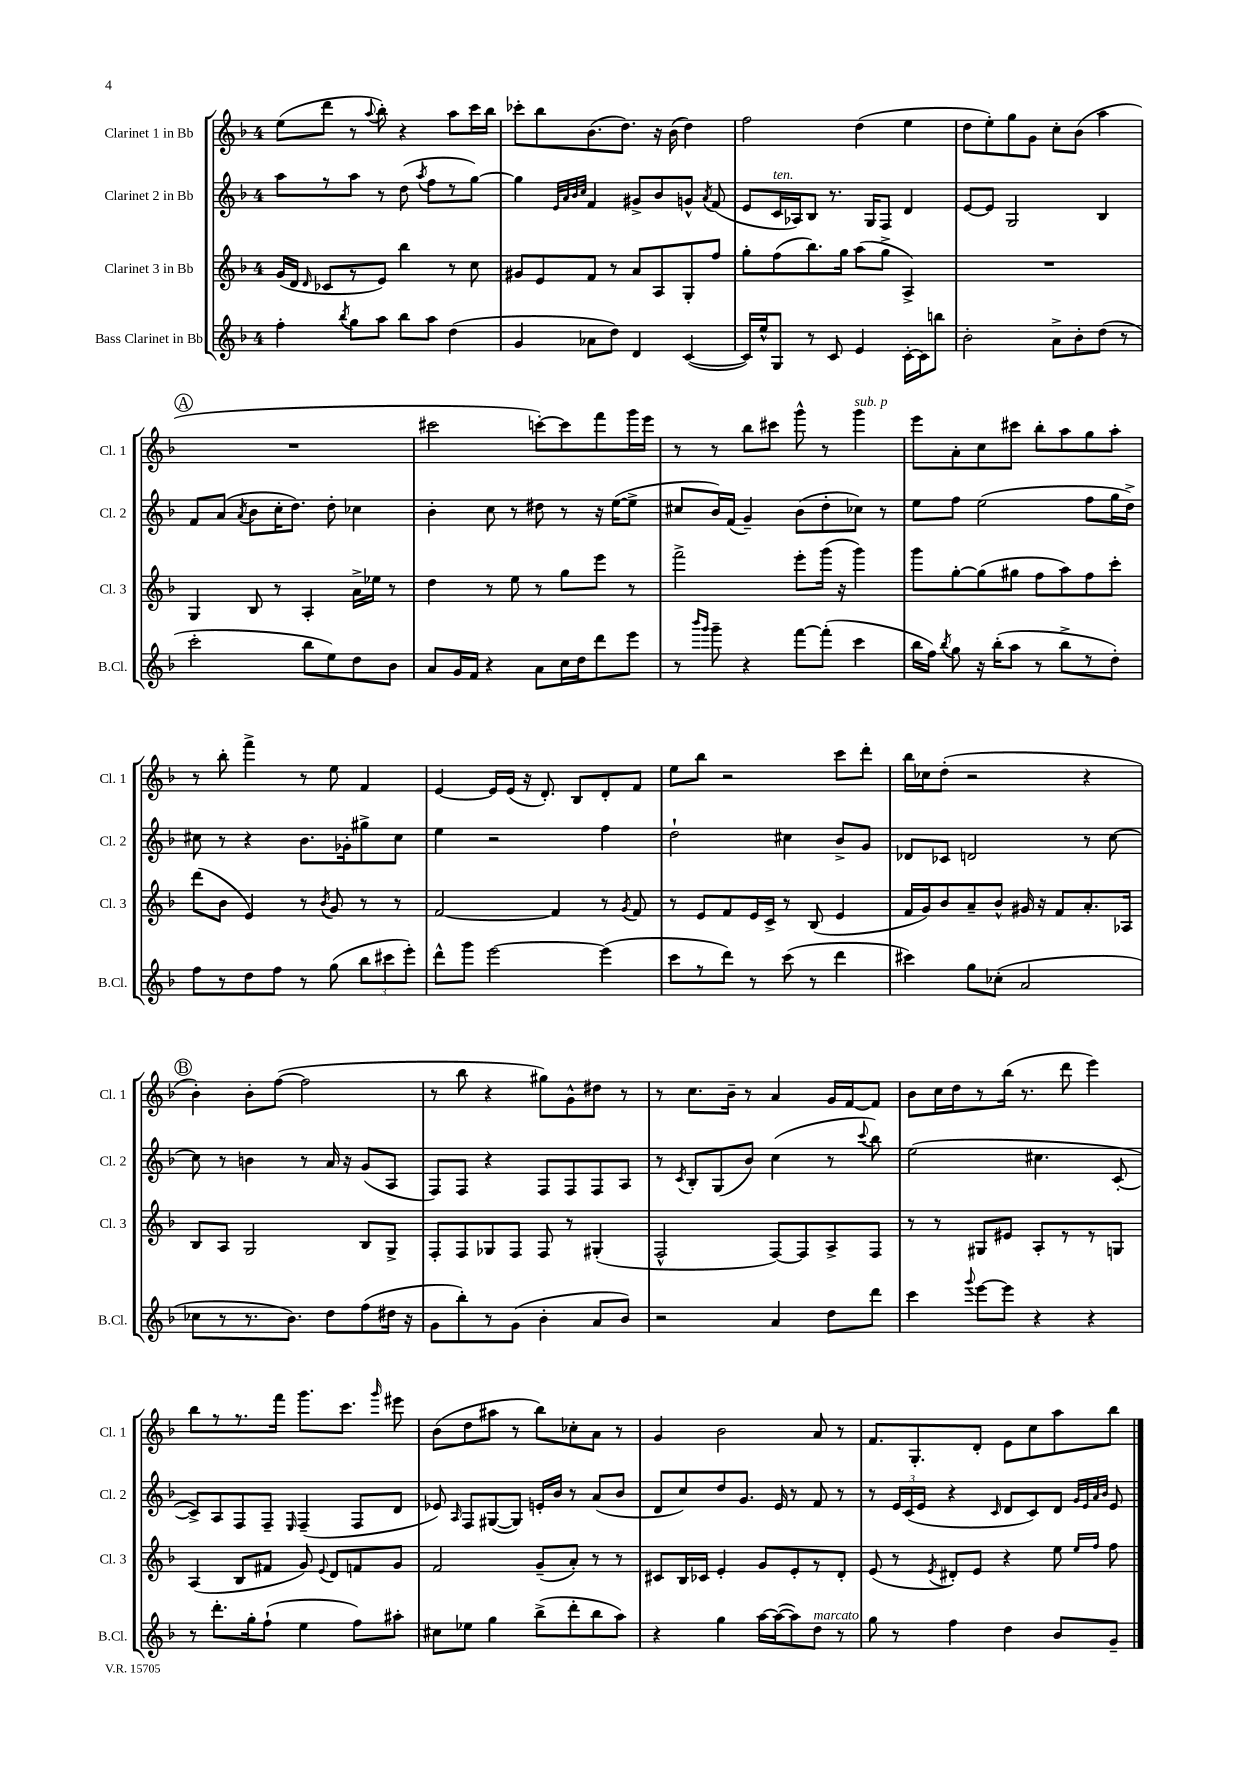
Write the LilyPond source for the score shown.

<<
\new StaffGroup <<
\new Staff = "s0" \with { instrumentName = "Clarinet 1 in Bb" shortInstrumentName = "Cl. 1" } {
    \clef treble \key f \major \once \override Staff.TimeSignature.style = #'single-digit \time 4/4
    \autoBeamOff e''8[( d'''8] r8 \appoggiatura { a''8 } bes''8-.) r4 a''8[ c'''16 bes''16] |
    ces'''8[-. bes''8 bes'8.( d''8.]) r16 bes'16( d''4) |
    f''2 d''4( e''4 |
    d''8[ e''8-.) g''8 g'8] c''8[-. bes'8]( a''4 |
    \mark \markup { \circle "A" } R1 |
    cis'''2 c'''8[~-.) c'''8 f'''8 g'''16 e'''16] |
    r8 r8 bes''8[ cis'''8] g'''8-^ r8 g'''4^\markup { \italic "sub. p" } |
    e'''8[ a'8-. c''8 cis'''8] bes''8[-. a''8 g''8 a''8]-. |
    r8 bes''8-. f'''4-> r8 e''8 f'4 |
    e'4~ e'16[ e'16]( r16 d'8.-.) bes8[ d'8-. f'8] |
    e''8[ bes''8] r2 c'''8[ d'''8]-. |
    bes''16[ ces''16 d''8]-.( r2 r4 |
    \mark \markup { \circle "B" } bes'4-.) bes'8[-. f''8]~( f''2 |
    r8 bes''8 r4 gis''8[) g'8-^ dis''8] r8 |
    r8 c''8.[ bes'16]-- r8 a'4 g'16[ f'16~ f'8] |
    bes'8[ c''16 d''16 r8 bes''16]( r8. d'''8 e'''4) |
    bes''8[ r8 r8. f'''16] g'''8.[ c'''8.] \grace { g'''16 } eis'''8 |
    bes'8[( d''8 ais''8] r8 bes''8[) ces''8-. a'8] r8 |
    g'4 bes'2 a'8 r8 |
    f'8.[ g8.-. d'8]-. e'8[ c''8 a''8 bes''8] \bar "|." |
}
\new Staff = "s1" \with { instrumentName = "Clarinet 2 in Bb" shortInstrumentName = "Cl. 2" } {
    \clef treble \key f \major \once \override Staff.TimeSignature.style = #'single-digit \time 4/4
    \autoBeamOff a''8[ r8 a''8] r8 d''8( \acciaccatura { a''8 } f''8[ r8 g''8]~) |
    g''4 \grace { e'32[ a'32 bes'32 c''32] } f'4 gis'8[-> bes'8 g'8]-^ \acciaccatura { a'8 } f'8( |
    e'8[ c'16^\markup { \italic "ten." } aes16) bes8] r8. g16[ f8] d'4 |
    e'8[~ e'8] g2 bes4 |
    \mark \markup { \circle "A" } f'8[ a'8]( \acciaccatura { a'8 } bes'8[ c''16-. d''8.]) d''8-. ces''4 |
    bes'4-. c''8 r8 dis''8 r8 r16 e''16[~( e''8]-> |
    cis''8[ bes'16) f'16]( g'4--) bes'8[( d''8-. ces''8]) r8 |
    e''8[ f''8] e''2( f''8[ g''16 d''16]->) |
    cis''8 r8 r4 bes'8.[ ges'16-. gis''8-> cis''8] |
    e''4 r2 f''4 |
    d''2-! cis''4 bes'8[-> g'8] |
    des'8[ ces'8] d'2 r8 c''8~ |
    \mark \markup { \circle "B" } c''8 r8 b'4 r8 a'16 r16 g'8[( a8] |
    f8[) f8] r4 f8[ f8 f8 a8] |
    r8 \acciaccatura { c'8 } bes8[-. g8( bes'8]) c''4( r8 \appoggiatura { c'''8 } bes''8) |
    e''2( cis''4. c'8~-. |
    c'8[->) a8 f8 f8]-- \grace { e16 } f4--( f8[ d'8] |
    ees'8) \grace { a16 } f8[ gis8~( gis8]) e'16[-. bes'16] r8 a'8[( bes'8] |
    d'8[ c''8) d''8 g'8.] e'16 r8 f'8 r8 |
    r8 \tuplet 3/2 { e'16[ c'16( e'16] } r4 \grace { c'16 } d'8[ c'8) d'8] \grace { g'32[ e'32 a'32 bes'32] } e'8 \bar "|." |
}
\new Staff = "s2" \with { instrumentName = "Clarinet 3 in Bb" shortInstrumentName = "Cl. 3" } {
    \clef treble \key f \major \once \override Staff.TimeSignature.style = #'single-digit \time 4/4
    \autoBeamOff g'16[( d'16] \grace { d'16 } ces'8[ r8 e'8]) bes''4 r8 c''8 |
    gis'8[ e'8 f'8] r8 a'8[ a8 g8-. f''8] |
    g''8[-. f''8( bes''8.) g''16] a''8[( g''8]-> a4->) |
    R1 |
    \mark \markup { \circle "A" } g4 bes8 r8 a4-. a'16[-> ees''16] r8 |
    d''4 r8 e''8 r8 g''8[ e'''8] r8 |
    f'''2-> e'''8[-. g'''16]( r16 g'''4) |
    g'''8[ g''8~-. g''8( gis''8] f''8[ a''8) f''8 c'''8]-. |
    d'''8[( bes'8] e'4) r8 \acciaccatura { bes'8 } g'8 r8 r8 |
    f'2~ f'4 r8 \acciaccatura { g'8 } f'8 |
    r8 e'8[ f'8 e'16 c'16]-> r8 bes8( e'4 |
    f'16[ g'16) bes'8 a'8-- bes'8]-^ gis'16 r16 f'8[ a'8.-. aes16] |
    \mark \markup { \circle "B" } bes8[ a8] g2 bes8[ g8]-> |
    f8[-. f8 ges8 f8] f8 r8 gis4-.( |
    f2-^ f8[~) f8 a8-> f8] |
    r8 r8 gis8[ eis'8] a8[-. r8 r8 g8] |
    a4( bes8[ fis'8] g'8) \appoggiatura { e'8 } d'8[ f'8 g'8] |
    f'2 g'8[--( a'8]-.) r8 r8 |
    cis'8[ bes16 ces'16] e'4-. g'8[ e'8-. r8 d'8]-. |
    e'8( r8 \acciaccatura { e'8 } dis'8[-.) e'8] r4 e''8 \grace { e''16[ f''16] } f''8 \bar "|." |
}
\new Staff = "s3" \with { instrumentName = "Bass Clarinet in Bb" shortInstrumentName = "B.Cl." } {
    \clef treble \key f \major \once \override Staff.TimeSignature.style = #'single-digit \time 4/4
    \autoBeamOff f''4-. \acciaccatura { bes''8 } g''8[ a''8] bes''8[ a''8] d''4( |
    g'4 aes'8[ d''8]) d'4 c'4~( |
    c'16[) e''16-^ g8] r8 c'8 e'4 c'16[~-. c'16 b''8] |
    bes'2-. a'8[-> bes'8-. d''8]( r8 |
    \mark \markup { \circle "A" } c'''2-. bes''8[ e''8) d''8 bes'8] |
    a'8[ g'16 f'16] r4 a'8[ c''16 d''16 d'''8 e'''8] |
    r8 \grace { bes'''16[ g'''16] } g'''8-- r4 f'''8[~ f'''8]-.( c'''4 |
    bes''16[ f''16]) \acciaccatura { bes''8 } g''8 r16 bes''16[-.( a''8] r8 bes''8[-> r8 d''8]-.) |
    f''8[ r8 d''8 f''8] r8 g''8( \tuplet 3/2 { bes''8[ cis'''8 e'''8]-.) } |
    d'''8[-^ g'''8] e'''2~ e'''4( |
    c'''8[ r8 d'''8]) r8 c'''8( r8 d'''4 |
    cis'''4) g''8[ ces''8]-.( a'2 |
    \mark \markup { \circle "B" } ces''8[ r8 r8. bes'8.]) d''8[ f''8( dis''16] r16 |
    g'8[ bes''8-.) r8 g'8]( bes'4-. a'8[ bes'8]) |
    r2 a'4 d''8[ d'''8] |
    c'''4 \appoggiatura { g'''8 } e'''8[~ e'''8] r4 r4 |
    r8 d'''8.[-. g''16-. f''8]-!( e''4 f''8[) ais''8]-. |
    cis''8[ ees''8] g''4 bes''8[->( d'''8-. bes''8 a''8]) |
    r4 g''4 a''16[~ a''16~( a''8) d''8]^\markup { \italic "marcato" } r8 |
    g''8 r8 f''4 d''4 bes'8[ g'8]-- \bar "|." |
}
>>
>>
\layout { \context { \Score \remove "Bar_number_engraver" } }
